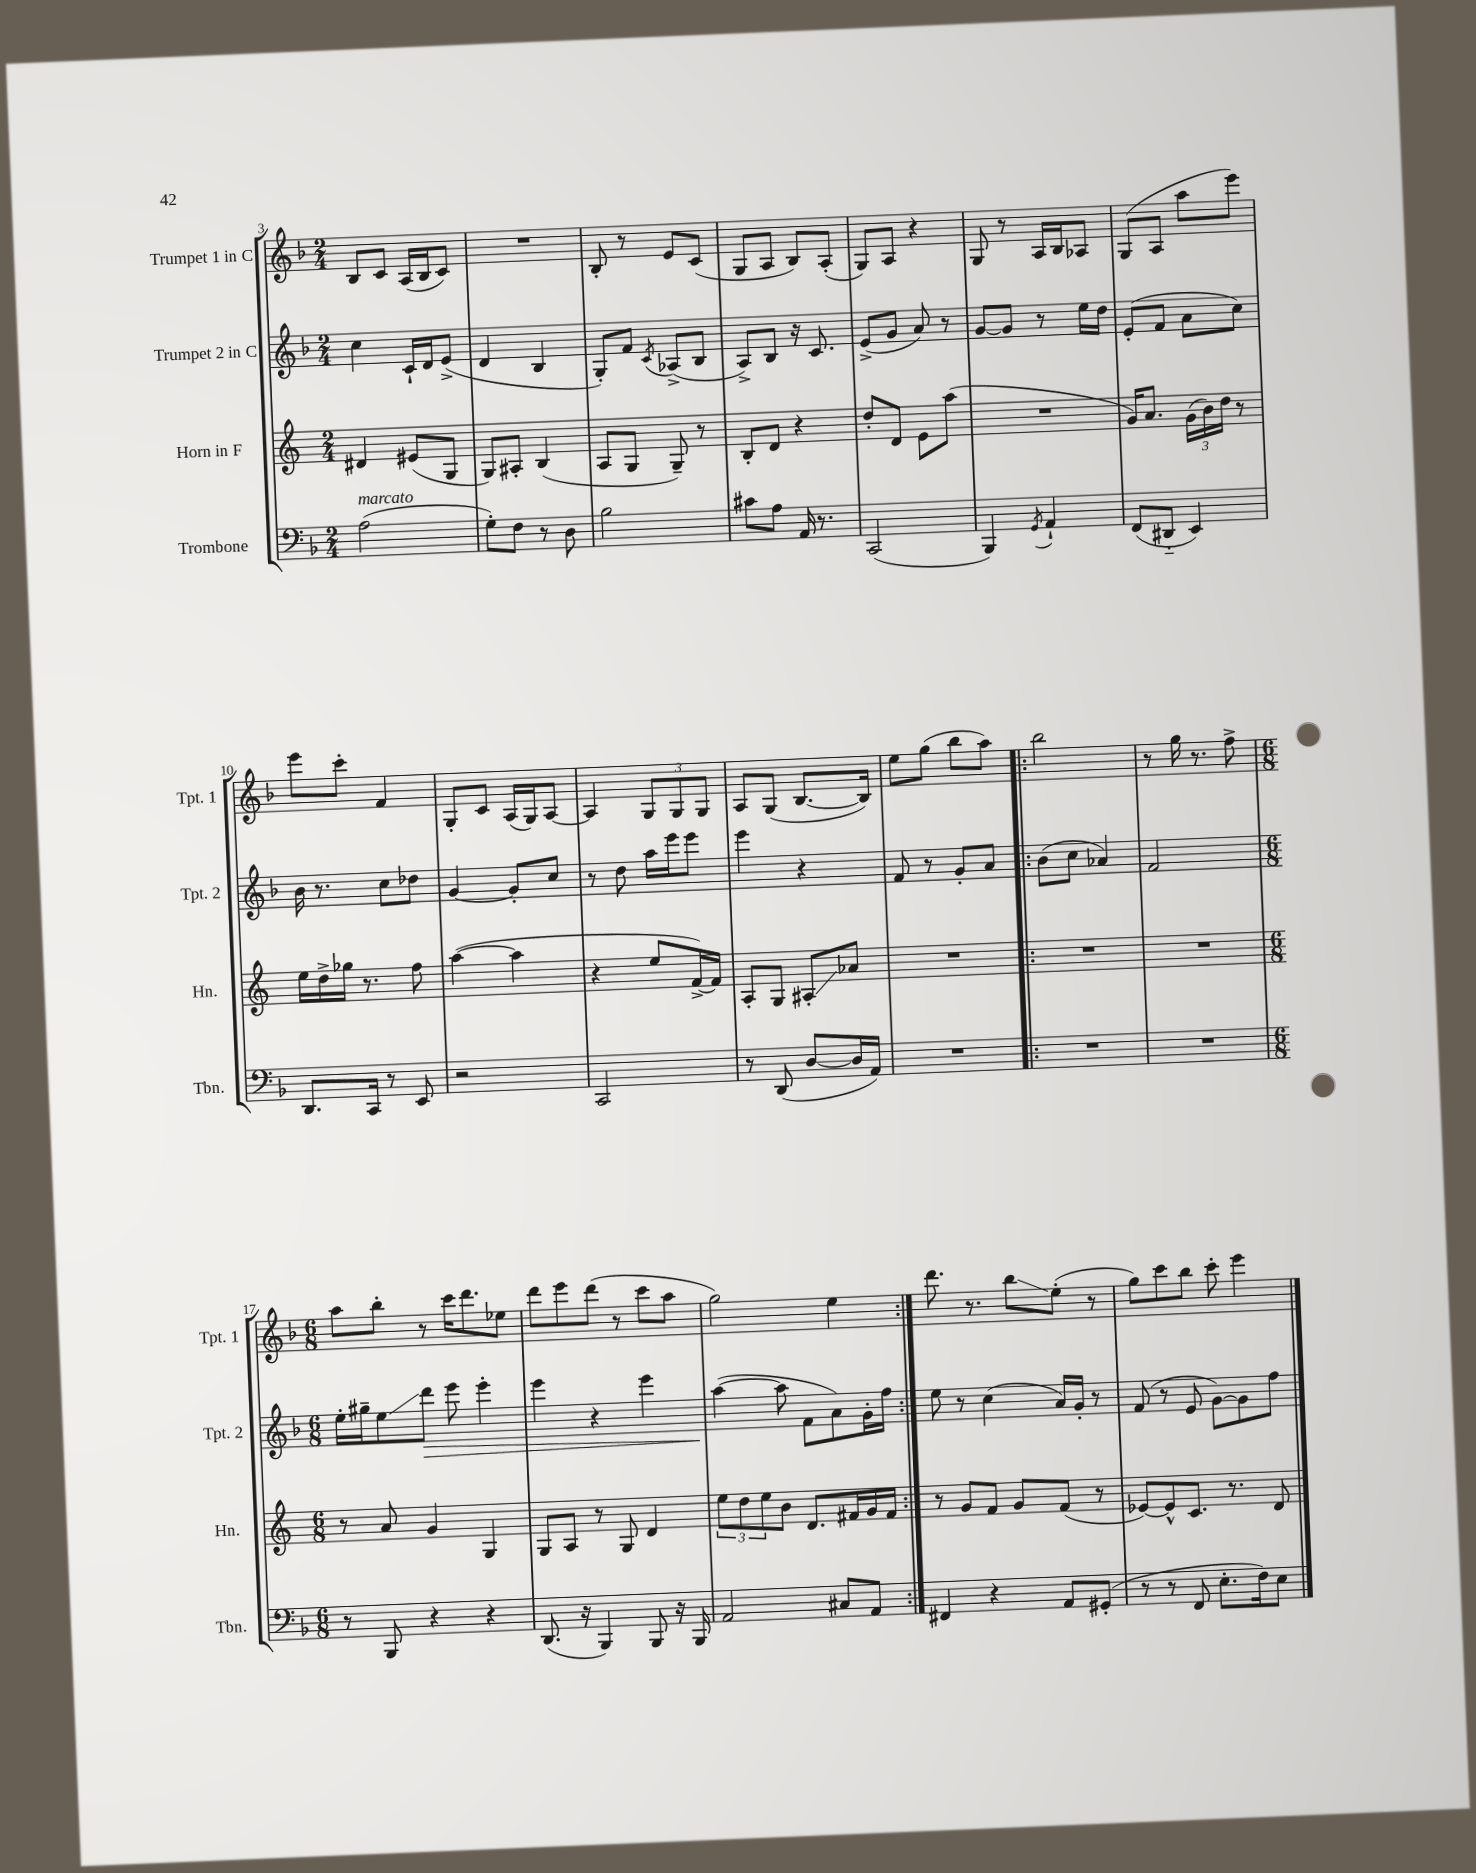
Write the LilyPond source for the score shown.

<<
\new StaffGroup <<
\new Staff = "s0" \with { instrumentName = "Trumpet 1 in C" shortInstrumentName = "Tpt. 1" } {
    \clef treble \key f \major \numericTimeSignature \time 2/4
    bes8 c'8 a16( bes16 c'8) |
    R2 |
    bes8-. r8 e'8 c'8( |
    g8 a8 bes8) a8-.( |
    g8) a8 r4 |
    g8 r8 a16 bes16 aes8 |
    g8( a8 a''8 e'''8) |
    e'''8 c'''8-. f'4 |
    g8-. c'8 a16( g16) a8~ |
    a4 \tuplet 3/2 { g8 g8 g8 } |
    a8 g8( bes8.~ bes16) |
    e''8 g''8( bes''8 a''8) |
    \repeat volta 2 { bes''2 |
    r8 g''16 r8. f''8-> |
    \numericTimeSignature \time 6/8 a''8 bes''8-. r8 c'''16 d'''8. ees''8 |
    d'''8 e'''8 d'''8( r8 c'''8 a''8 |
    g''2) e''4 | }
    d'''8. r8. bes''8\glissando e''8-.( r8 |
    g''8) c'''8 bes''8 c'''8-. e'''4 \bar "|." |
}
\new Staff = "s1" \with { instrumentName = "Trumpet 2 in C" shortInstrumentName = "Tpt. 2" } {
    \clef treble \key f \major \numericTimeSignature \time 2/4
    c''4 c'16-! d'16 e'8->( |
    d'4 bes4 |
    g8-.) f'8 \acciaccatura { c'8 } aes8->( bes8 |
    a8->) bes8 r16 c'8. |
    e'8->( g'8 a'8) r8 |
    g'8~ g'8 r8 e''16 d''16 |
    e'8-.( f'8 a'8 c''8) |
    bes'16 r8. c''8 des''8 |
    g'4~ g'8-. c''8 |
    r8 d''8 a''16 e'''16 e'''8 |
    e'''4 r4 |
    f'8 r8 g'8-. a'8 |
    \repeat volta 2 { bes'8( c''8 aes'4) |
    f'2 |
    \numericTimeSignature \time 6/8 e''16-. gis''16-- e''8\glissando d'''8\> e'''8 e'''4-. |
    e'''4 r4 e'''4 |
    a''4~\!( a''8 f'8 a'8) g'16-. f''16 | }
    e''8 r8 c''4( a'16) g'16-. r8 |
    f'8( r8 e'8 g'8~) g'8 f''8 \bar "|." |
}
\new Staff = "s2" \with { instrumentName = "Horn in F" shortInstrumentName = "Hn." } {
    \clef treble \key c \major \numericTimeSignature \time 2/4
    dis'4 eis'8( g8 |
    g8) ais8-. b4( |
    a8 g8 g8--) r8 |
    b8-. d'8 r4 |
    d''8-. d'8 e'8 a''8( |
    R2 |
    g'16) a'8. \tuplet 3/2 { g'16( b'16) d''16 } r8 |
    e''16 d''16-> ges''16 r8. f''8 |
    a''4~( a''4 |
    r4 e''8 f'16~->) f'16 |
    a8-. g8 ais8-.\glissando aes'8 |
    R2 |
    \repeat volta 2 { R2 |
    R2 |
    \numericTimeSignature \time 6/8 r8 a'8 g'4 g4 |
    g8 a8 r8 g8 d'4 |
    \tuplet 3/2 { e''8 d''8 e''8 } b'8 d'8. fis'16 g'16 fis'16 | }
    r8 g'8 f'8 g'8 f'8( r8 |
    ees'8~) ees'8-^ c'8. r8. d'8 \bar "|." |
}
\new Staff = "s3" \with { instrumentName = "Trombone" shortInstrumentName = "Tbn." } {
    \clef bass \key f \major \numericTimeSignature \time 2/4
    a2^\markup { \italic "marcato" }( |
    g8-.) f8 r8 d8 |
    bes2 |
    cis'8 a8 a,16 r8. |
    c,2( |
    bes,,4) \acciaccatura { g,8 } a,4-! |
    f,8( dis,8-_ e,4) |
    d,8. c,16 r8 e,8 |
    r2 |
    c,2 |
    r8 d,8( d8~ d16 a,16) |
    R2 |
    \repeat volta 2 { R2 |
    R2 |
    \numericTimeSignature \time 6/8 r8 bes,,8 r4 r4 |
    d,8.( r16 bes,,4) bes,,8 r16 bes,,16 |
    a,2 cis8 a,8 | }
    fis,4 r4 a,8 gis,8-.( |
    r8 r8 f,8 e8.-. f16) e8 \bar "|." |
}
>>
>>
\layout { \context { \Score currentBarNumber = #3 } }
